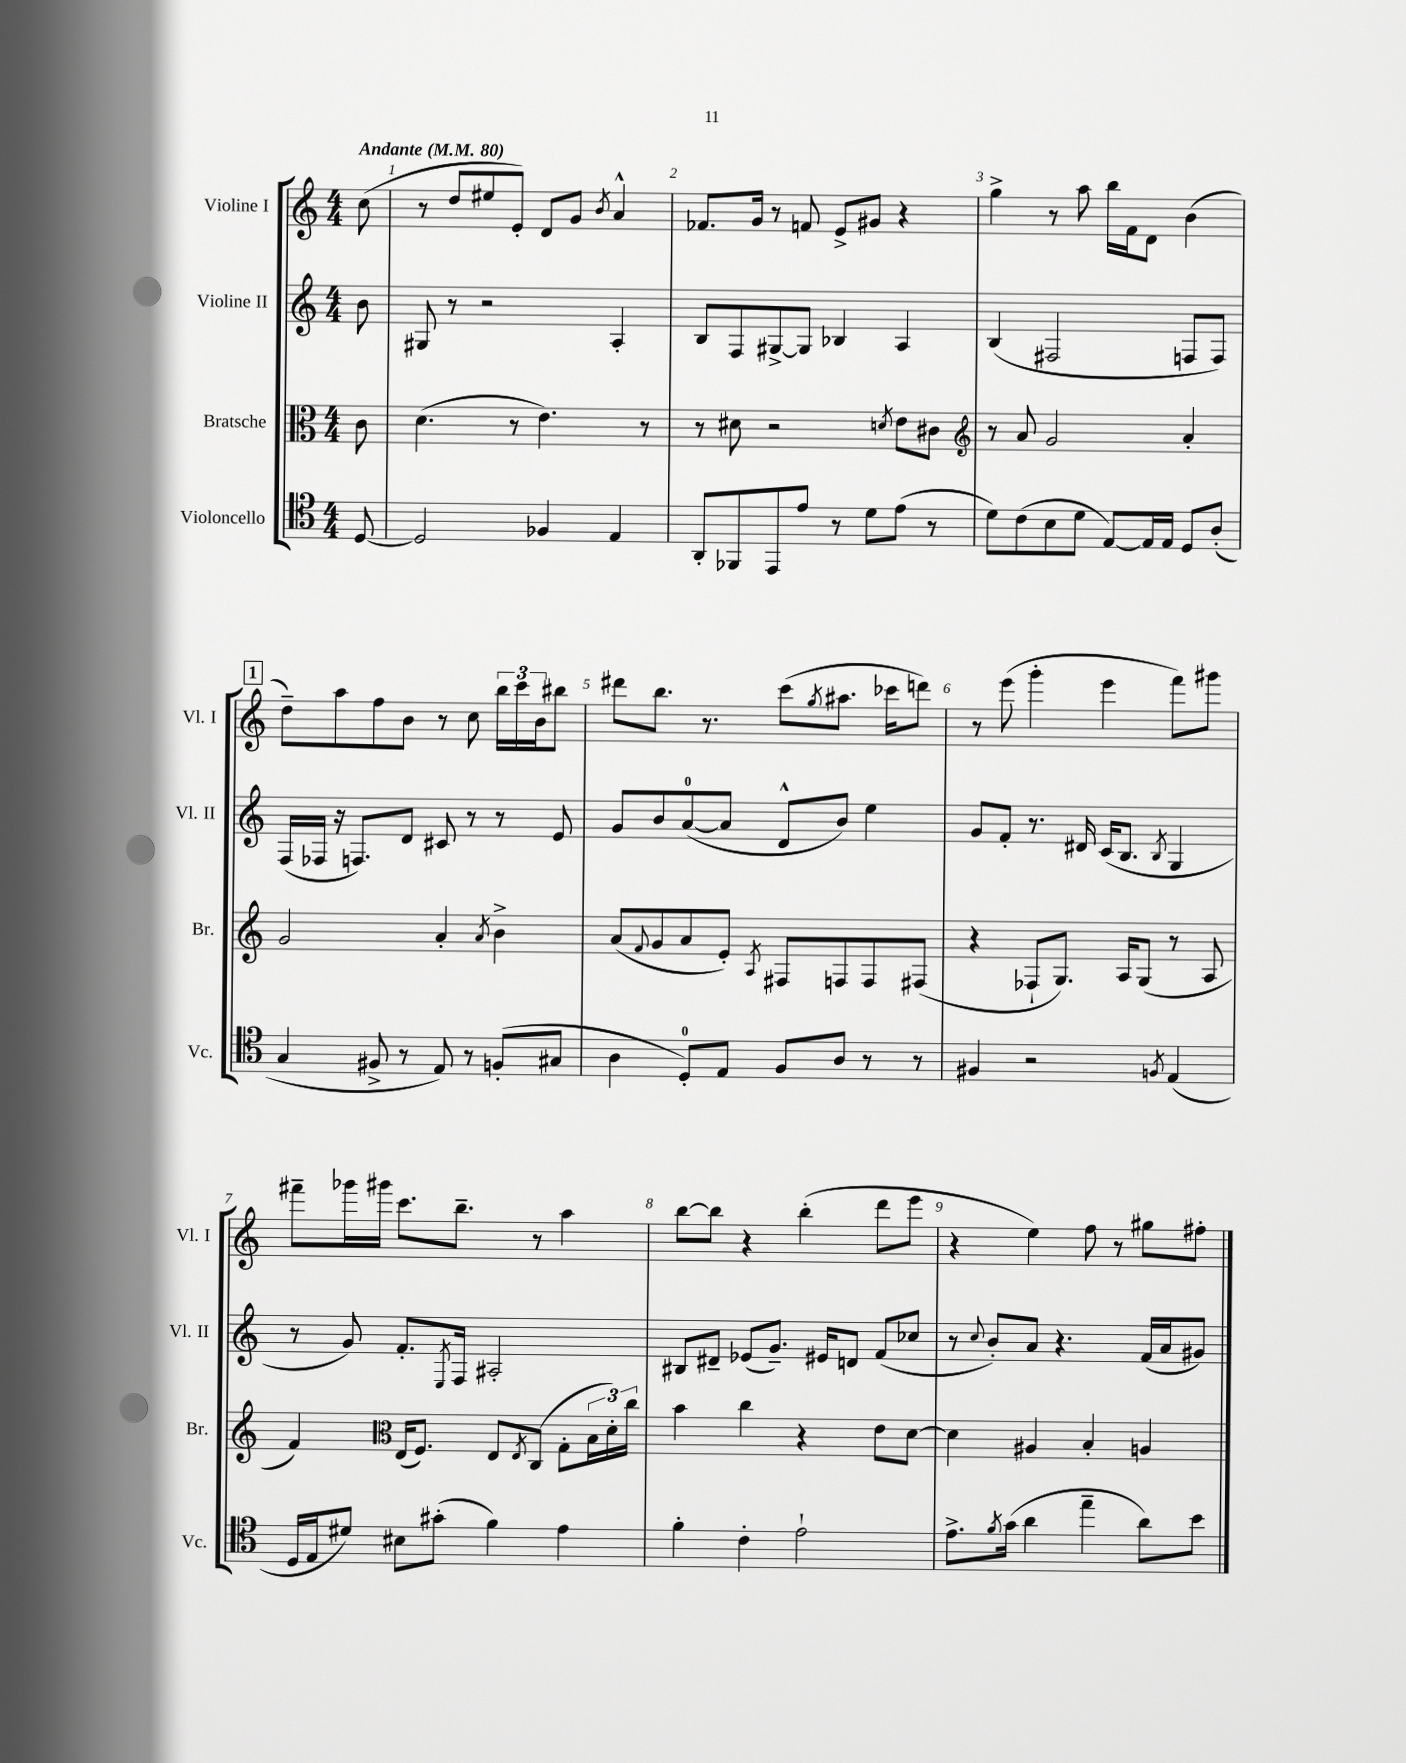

**kern	**kern	**kern	**kern
*part4	*part3	*part2	*part1
*staff4	*staff3	*staff2	*staff1
*I"Violoncello	*I"Bratsche	*I"Violine II	*I"Violine I
*I'Vc.	*I'Br.	*I'Vl. II	*I'Vl. I
*clefC4	*clefC3	*clefG2	*clefG2
*k[]	*k[]	*k[]	*k[]
*M4/4	*M4/4	*M4/4	*M4/4
*MM80	*MM80	*MM80	*MM80
=	=	=	=
!	!	!	!LO:TX:a:B:t=Andante
[8D/	8c\	8b\	(8cc\
=1	=1	=1	=1
2D/]	(4.d\	8G#X/	8r
.	.	8r	8dd/L
.	.	2r	8ee#X/
.	8r	.	8e'/J)
4F-X/	4.e\)	.	8d/L
.	.	.	8g/J
.	.	.	8qb/
4E/	.	4A'/	4a^^/
.	8r	.	.
=2	=2	=2	=2
8AA'/L	8r	8B/L	8.f-X/L
8FF-X/	8d#X\	8F/	.
.	.	.	16g/Jk
8EE/	2r	[8G#X^/	8r
8e/J	.	8G#/J]	8fn/
8r	.	4B-X/	8e^/L
8d\L	.	.	8g#X/J
.	8qdn/	.	.
(8e\J	8e\L	4A/	4r
8r	8c#X\J	.	.
=3	=3	=3	=3
*	*clefG2	*	*
8d\L)	8r	(4B/	4gg^\
(8c\	8a/	.	.
8B\	2g/	2F#X/	8r
8d\J	.	.	8aa\
[8E/L)	.	.	16bb\LL
.	.	.	16f\J
16E/L]	.	.	8d\J
16E/JJ	.	.	.
8D/L	4a'/	8Fn/L	(4b\
(8A'/J	.	8F/J)	.
!!LO:LB:g=z
!!LO:REH:place=s1:t=1
=4	=4	=4	=4
4G/	2g/	(16F/LL	8dd~\L)
.	.	16F-X/JJ	.
.	.	16r	8aa\
.	.	8.Fn/L)	.
8F#X^/	.	.	8ff\
8r	.	8d/J	8b\J
8E/)	4a'/	8c#X/	8r
8r	.	8r	8cc\
.	8qa/	.	.
(8Fn'/L	4b^\	8r	24bb\LL
.	.	.	24ccc\
.	.	.	24b\J
8G#X/J	.	8e/	8bb#X\J
=5	=5	=5	=5
4A\	(8a/L	8g/L	8ddd#X\L
.	8qqf/	.	.
.	8g/	8b/	8.bb\J
8D'/L)	8a/	([8a/	.
.	.	.	8.r
8E/J	8e'/J)	8a/J]	.
.	8qA/	.	.
8F/L	8F#X/L	8d^^/L	(8ccc\L
.	.	.	8qgg/
8A/J	8Fn/	8b/J)	8.aa#X\J
8r	8F/	4ee\	.
.	.	.	16ccc-X\KL
8r	(8F#X/J	.	8dddn\J)
=6	=6	=6	=6
4F#X/	4r	8g/L	8r
.	.	8f'/J	(8eee\
2r	8F-X`/L	8.r	4ggg'\
.	8.G/J)	.	.
.	.	16d#X/	.
.	.	(16c/KL	4eee\
.	16A/KL	8.B/J	.
.	(8G/J	.	.
8qFn/	.	8qB/	.
(4E/	8r	4G/	8fff\L)
.	8A/	.	8ggg#X\J
!!LO:LB:g=z
=7	=7	=7	=7
16D/LL	4f/)	8r	8fff#X~\L
16E/J	.	.	.
8d#X/J)	.	8g/)	16ggg-X\L
.	.	.	16ggg#X\JJ
*	*clefC3	*	*
8B#X\L	(16E/KL	8.f'/L	8.ccc\L
.	8.F/J)	.	.
(8g#X'\J	.	.	.
.	.	8qE/	.
.	.	16F/Jk	8.bb~\J
4f\)	8E/L	2A#X'/	.
.	8qE/	.	.
.	(8C/J	.	8r
4e\	8G'\L	.	4aa\
.	24B\L	.	.
.	24d'\)	.	.
.	24cc\JJ	.	.
=8	=8	=8	=8
4f'\	4b\	8B#X/L	[8bb\L
.	.	8d#X~/J	8bb\J]
4c'\	4cc\	(8e-X/L	4r
.	.	8.g~/J)	.
2e`\	4r	.	(4bb'\
.	.	16e#X/KL	.
.	.	8dn/J	.
.	8e\L	(8f/L	8ddd\L
.	[8d\J	8cc-X/J	8eee\J
=9	=9	=9	=9
8.e^\L	4d\]	8r	4r
.	.	8qqcc/	.
.	.	8b'/L)	.
8qf/	.	.	.
(16g\Jk	.	.	.
4a\	4A#X/	8a/J	4ee\)
.	.	4.r	.
4ee~\	4B'/	.	8ff\
.	.	.	8r
8a\L)	4An/	(16f/LL	8gg#X\L
.	.	16a/J	.
8b\J	.	8g#X/J)	8ff#X'\J
==	==	==	==
*-	*-	*-	*-
